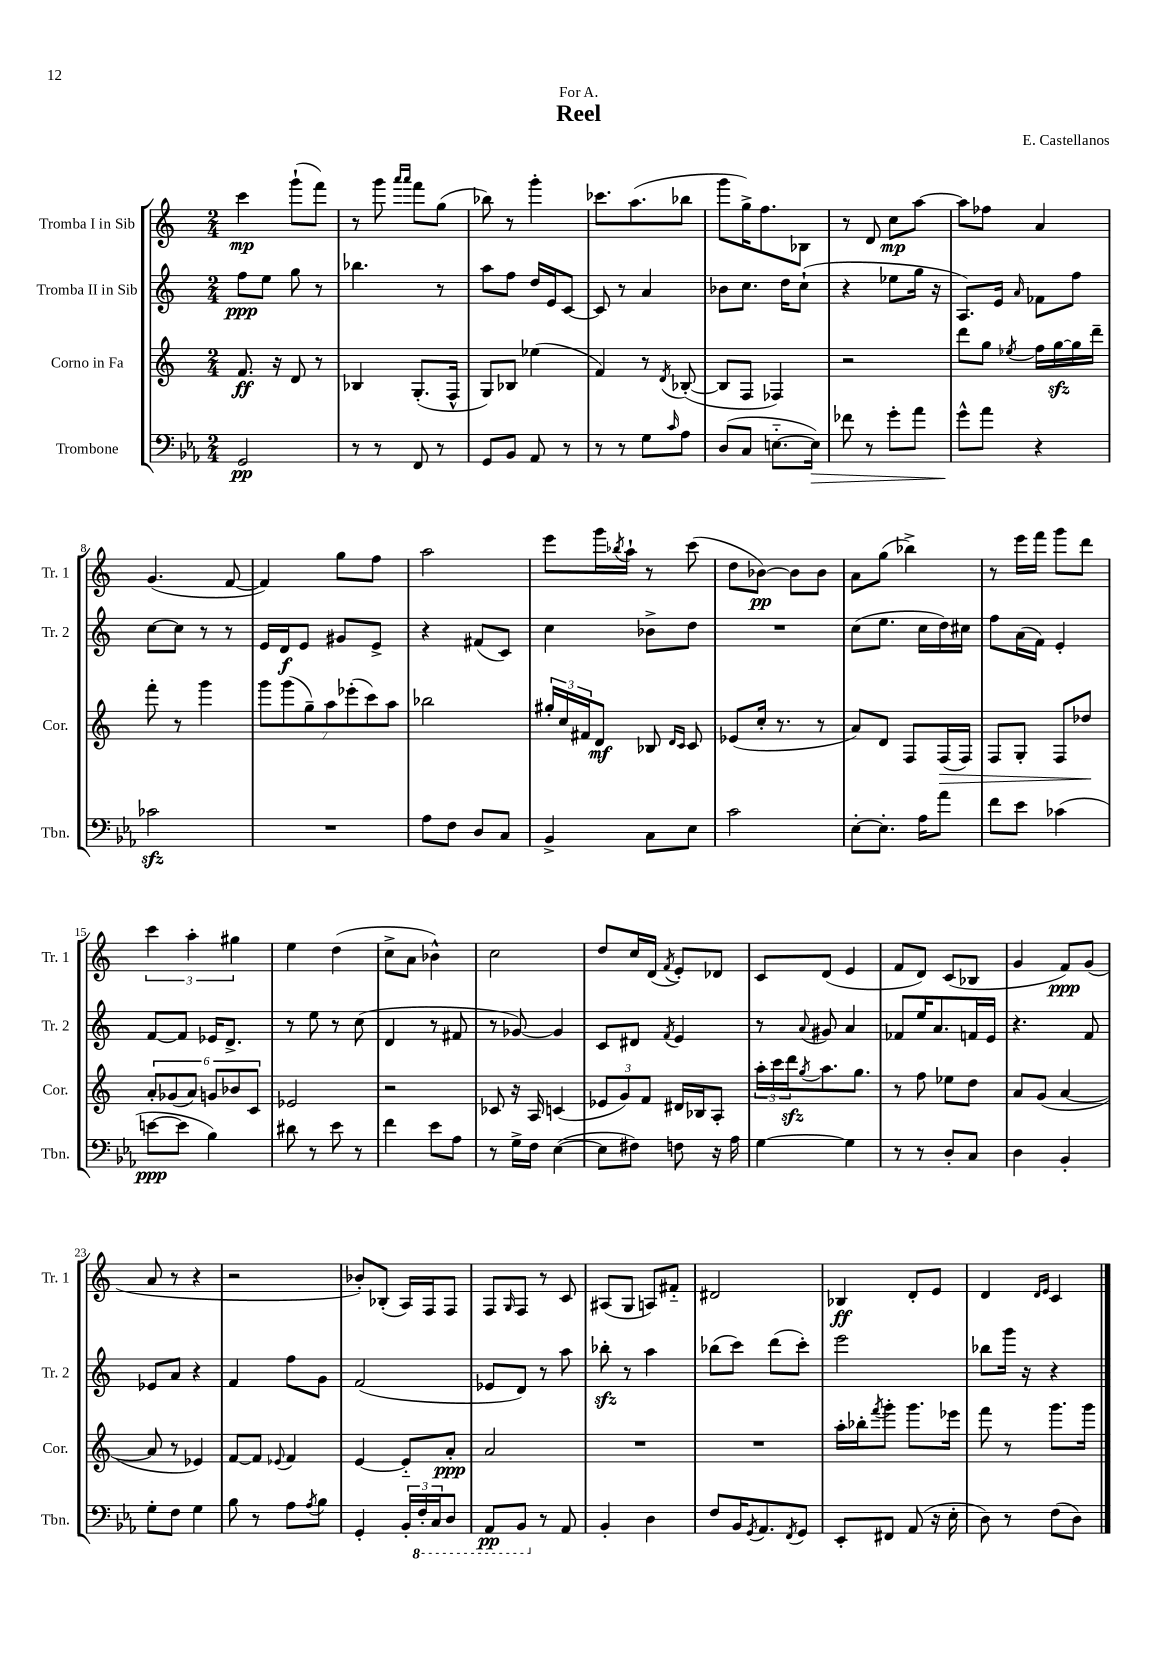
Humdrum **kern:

**kern	**dynam	**kern	**dynam	**kern	**dynam	**kern	**dynam
*part4	*part4	*part3	*part3	*part2	*part2	*part1	*part1
*staff4	*staff4	*staff3	*staff3	*staff2	*staff2	*staff1	*staff1
*I"Trombone	*	*I"Corno in Fa	*	*I"Tromba II in Sib	*	*I"Tromba I in Sib	*
*I'Tbn.	*	*I'Cor.	*	*I'Tr. 2	*	*I'Tr. 1	*
*clefF4	*	*clefG2	*	*clefG2	*	*clefG2	*
*k[b-e-a-]	*	*k[]	*	*k[]	*	*k[]	*
*M2/4	*	*M2/4	*	*M2/4	*	*M2/4	*
=1	=1	=1	=1	=1	=1	=1	=1
2GG/	pp	8.f/	ff	8ff\L	ppp	4ccc\	mp
.	.	.	.	8ee\J	.	.	.
.	.	16r	.	.	.	.	.
.	.	8d/	.	8gg\	.	(8ggg`\L	.
.	.	8r	.	8r	.	8fff\J)	.
=2	=2	=2	=2	=2	=2	=2	=2
8r	.	4B-X/	.	4.bb-X\	.	8r	.
8r	.	.	.	.	.	8ggg\	.
.	.	.	.	.	.	16qqaaa/LL	.
.	.	.	.	.	.	16qqaaa/JJ	.
8FF/	.	(8.G'/L	.	.	.	8fff\L	.
8r	.	.	.	8r	.	(8gg\J	.
.	.	16F^^/Jk	.	.	.	.	.
=3	=3	=3	=3	=3	=3	=3	=3
8GG/L	.	8G/L)	.	8aa\L	.	8bb-X\)	.
8BB-/J	.	8B-X/J	.	8ff\J	.	8r	.
8AA-/	.	(4ee-X\	.	16dd/LL	.	4ggg'\	.
.	.	.	.	16e/J	.	.	.
8r	.	.	.	[8c/J	.	.	.
=4	=4	=4	=4	=4	=4	=4	=4
8r	.	4f/)	.	8c/]	.	8.ccc-X\L	.
8r	.	.	.	8r	.	.	.
.	.	.	.	.	.	(8.aa\	.
8G\L	.	8r	.	4a/	.	.	.
16qqc/	.	8qd/	.	.	.	.	.
8A-\J	.	([8B-X'/	.	.	.	8bb-X\J	.
=5	=5	=5	=5	=5	=5	=5	=5
(8D/L	.	8B-/L]	.	8b-X\L	.	8ggg\L	.
8C/J	.	8F/J	.	8.cc\J	.	16gg^\K)	.
.	.	.	.	.	.	8.ff\	.
[8.En\L	.	4F-X/)	.	.	.	.	.
.	.	.	.	16dd\KL	.	.	.
.	.	.	.	(8cc`\J	.	8B-X\J	.
!	!LO:HP:b	!	!	!	!	!	!
16E\Jk])	>	.	.	.	.	.	.
=6	=6	=6	=6	=6	=6	=6	=6
8f-X\	.	2r	.	4r	.	8r	.
8r	.	.	.	.	.	8d/	.
8g'\L	.	.	.	8ee-X\L	.	8cc\L	mp
8a-\J	.	.	.	16gg\Jk	.	[8aa\J	.
.	.	.	.	16r	.	.	.
=7	=7	=7	=7	=7	=7	=7	=7
8g^^\L	.	8ddd\L	.	8.A/L)	.	8aa\L]	.
8a-\J	]	8gg\J	.	.	.	8ff-X\J	.
.	.	.	.	16e/Jk	.	.	.
.	.	8qee-X/	.	16qqa/	.	.	.
4r	.	16ff\LL	.	8f-X\L	.	4a/	.
.	.	[16ggzz\	.	.	.	.	.
.	.	16gg\]	.	8ff\J	.	.	.
.	.	16ddd~\JJ	.	.	.	.	.
!!LO:LB:g=z
=8	=8	=8	=8	=8	=8	=8	=8
2c-Xzz\	.	8fff'\	.	[8cc\L	.	(4.g/	.
.	.	8r	.	8cc\J]	.	.	.
.	.	4ggg\	.	8r	.	.	.
.	.	.	.	8r	.	[8f/	.
=9	=9	=9	=9	=9	=9	=9	=9
2r	.	14ggg\L	.	16e/LL	.	4f/])	.
.	.	.	.	16d/J	f	.	.
.	.	(14ggg\	.	.	.	.	.
.	.	.	.	8e/J	.	.	.
.	.	14gg~\)	.	.	.	.	.
.	.	14aa\	.	.	.	.	.
.	.	.	.	8g#X/L	.	8gg\L	.
.	.	(14eee-X'\	.	.	.	.	.
.	.	14ccc\)	.	.	.	.	.
.	.	.	.	8e^/J	.	8ff\J	.
.	.	14aa\J	.	.	.	.	.
=10	=10	=10	=10	=10	=10	=10	=10
8A-\L	.	2bb-X\	.	4r	.	2aa\	.
8F\J	.	.	.	.	.	.	.
8D/L	.	.	.	(8f#X/L	.	.	.
8C/J	.	.	.	8c/J)	.	.	.
=11	=11	=11	=11	=11	=11	=11	=11
4BB-^/	.	24gg#X'/LL	.	4cc\	.	8eee\L	.
.	.	24cc/	.	.	.	.	.
.	.	24f#X/J	.	.	.	.	.
.	.	8d/J	mf	.	.	16ggg\L	.
.	.	.	.	.	.	8qbb-X/	.
.	.	.	.	.	.	16aa`\JJ	.
8C\L	.	8B-X/	.	8b-X^\L	.	8r	.
.	.	16qqd/LL	.	.	.	.	.
.	.	16qqc/JJ	.	.	.	.	.
8E-\J	.	8c/	.	8dd\J	.	(8ccc\	.
=12	=12	=12	=12	=12	=12	=12	=12
2c\	.	(8e-X/L	.	2r	.	8dd\L	.
.	.	16cc'/Jk	.	.	.	[8b-X\J)	pp
.	.	8.r	.	.	.	.	.
.	.	.	.	.	.	8b-\L]	.
.	.	8r	.	.	.	8b-\J	.
=13	=13	=13	=13	=13	=13	=13	=13
[8E-'\L	.	8a/L)	.	(8cc\L	.	8a\L	.
8.E-'\J]	.	8d/J	.	8.ee\J	.	(8gg\J	.
.	.	8F/L	.	.	.	4bb-X^\)	.
16A-\KL	.	.	.	16cc\LL	.	.	.
!	!	!	!LO:HP:b	!	!	!	!
8a-\J	.	(16F/L	>	16dd\)	.	.	.
.	.	16F/JJ)	.	16cc#X\JJ	.	.	.
=14	=14	=14	=14	=14	=14	=14	=14
8f\L	.	8F/L	.	8ff\L	.	8r	.
8e-\J	.	8G'/J	.	(16a\L	.	16eee\LL	.
.	.	.	.	16f\JJ)	.	16fff\JJ	.
(4c-X\	.	8F/L	.	4e'/	.	8ggg\L	.
.	.	8dd-X/J	.	.	.	8ddd\J	.
.	.	.	]	.	.	.	.
!!LO:LB:g=z
=15	=15	=15	=15	=15	=15	=15	=15
[8en\L	ppp	12a'/L	.	[8f/L	.	6ccc\	.
.	.	(12g-X/	.	.	.	.	.
8e\J]	.	.	.	8f/J]	.	.	.
.	.	12a/J)	.	.	.	6aa'\	.
4B-\)	.	12gn/L	.	16e-X/KL	.	.	.
.	.	.	.	8.d^/J	.	.	.
.	.	12b-X/	.	.	.	6gg#X\	.
.	.	12c/J	.	.	.	.	.
=16	=16	=16	=16	=16	=16	=16	=16
8d#X\	.	2e-X/	.	8r	.	4ee\	.
8r	.	.	.	8ee\	.	.	.
8e-\	.	.	.	8r	.	(4dd\	.
8r	.	.	.	(8cc\	.	.	.
=17	=17	=17	=17	=17	=17	=17	=17
4f\	.	2r	.	4d/	.	8cc^\L	.
.	.	.	.	.	.	8a\J	.
8e-\L	.	.	.	8r	.	4b-X^^\)	.
8A-\J	.	.	.	8f#X/	.	.	.
=18	=18	=18	=18	=18	=18	=18	=18
8r	.	8c-X/	.	8r	.	2cc\	.
16G^\LL	.	16r	.	[8g-X/)	.	.	.
16F\JJ	.	16A/	.	.	.	.	.
([4E-\	.	(4cn/	.	4g-/]	.	.	.
=19	=19	=19	=19	=19	=19	=19	=19
8E-\L]	.	12e-X/L	.	8c/L	.	8dd/L	.
.	.	12g/)	.	.	.	.	.
8F#X\J)	.	.	.	8d#X/J	.	16cc/L	.
.	.	12f/J	.	.	.	.	.
.	.	.	.	.	.	(16d/JJ	.
.	.	.	.	8qf/	.	8qf/	.
8Fn\	.	16d#X/LL	.	4e/	.	8e'/L)	.
.	.	16B-X/J	.	.	.	.	.
16r	.	8A'/J	.	.	.	8d-X/J	.
16A-\	.	.	.	.	.	.	.
=20	=20	=20	=20	=20	=20	=20	=20
[4G\	.	24aa'\LL	.	8r	.	8c/L	.
.	.	24ccc\	.	.	.	.	.
.	.	24dddzz\J	.	.	.	.	.
.	.	8qgg/	.	8qqa/	.	.	.
.	.	8.aa\	.	8g#X/	.	(8d/J	.
4G\]	.	.	.	4a/	.	4e/	.
.	.	8.gg\J	.	.	.	.	.
=21	=21	=21	=21	=21	=21	=21	=21
8r	.	8r	.	8f-X/L	.	8f/L	.
8r	.	8ff\	.	16ee/K	.	8d/J)	.
.	.	.	.	8.a/	.	.	.
8D'/L	.	8ee-X\L	.	.	.	(8c/L	.
8C/J	.	8dd\J	.	16fn/L	.	8B-X/J	.
.	.	.	.	16e/JJ	.	.	.
=22	=22	=22	=22	=22	=22	=22	=22
4D\	.	8a/L	.	4.r	.	4g/	.
.	.	(8g/J	.	.	.	.	.
4BB-'/	.	[4a/	.	.	.	8f/L)	ppp
.	.	.	.	8f/	.	(8g/J	.
!!LO:LB:g=z
=23	=23	=23	=23	=23	=23	=23	=23
8G'\L	.	8a/]	.	8e-X/L	.	8a/	.
8F\J	.	8r	.	8a/J	.	8r	.
4G\	.	4e-X/)	.	4r	.	4r	.
=24	=24	=24	=24	=24	=24	=24	=24
8B-\	.	[8f/L	.	4f/	.	2r	.
8r	.	8f/J]	.	.	.	.	.
.	.	8qqe-X/	.	.	.	.	.
8A-\L	.	4f/	.	8ff\L	.	.	.
8qA-/	.	.	.	.	.	.	.
8B-\J	.	.	.	8g\J	.	.	.
=25	=25	=25	=25	=25	=25	=25	=25
4GG'/	.	[4e/	.	(2f/	.	8b-X'/L)	.
.	.	.	.	.	.	(8B-X'/J	.
24BB-'/LL	.	8e/L]	.	.	.	16A/LL)	.
*8ba	*	*	*	*	*	*	*
24FF'/	.	.	.	.	.	.	.
.	.	.	.	.	.	16F/J	.
24CC/J	.	.	.	.	.	.	.
8DD/J	.	8a'/J	ppp	.	.	8F/J	.
=26	=26	=26	=26	=26	=26	=26	=26
8AAA-/L	pp	2a/	.	8e-X/L	.	8F/L	.
.	.	.	.	.	.	16qqG/	.
8BBB-/J	.	.	.	8d/J)	.	8F/J	.
*X8ba	*	*	*	*	*	*	*
8r	.	.	.	8r	.	8r	.
8AA-/	.	.	.	8aa\	.	8c/	.
=27	=27	=27	=27	=27	=27	=27	=27
4BB-'/	.	2r	.	8bb-Xzz'\	.	(8A#X/L	.
.	.	.	.	8r	.	8G/J	.
4D\	.	.	.	4aa\	.	8An/L)	.
.	.	.	.	.	.	8f#X/J	.
=28	=28	=28	=28	=28	=28	=28	=28
8F/L	.	2r	.	(8bb-X\L	.	2d#X/	.
16BB-/K	.	.	.	8ccc\J)	.	.	.
8qGG/	.	.	.	.	.	.	.
8.AA-/	.	.	.	.	.	.	.
.	.	.	.	(8ddd\L	.	.	.
8qFF/	.	.	.	.	.	.	.
8GG/J	.	.	.	8ccc'\J)	.	.	.
=29	=29	=29	=29	=29	=29	=29	=29
8EE-'/L	.	16aa'\LL	.	2eee\	.	4B-X/	ff
.	.	16bb-X'\J	.	.	.	.	.
.	.	8qfff/	.	.	.	.	.
8FF#X/J	.	8ggg'\J	.	.	.	.	.
(8AA-/	.	8.ggg\L	.	.	.	8d'/L	.
16r	.	.	.	.	.	8e/J	.
16E-'\	.	16eee-X\Jk	.	.	.	.	.
=30	=30	=30	=30	=30	=30	=30	=30
8D\)	.	8fff\	.	8bb-X\L	.	4d/	.
8r	.	8r	.	16ggg\Jk	.	.	.
.	.	.	.	16r	.	.	.
.	.	.	.	.	.	16qqd/LL	.
.	.	.	.	.	.	16qqe/JJ	.
(8F\L	.	8.ggg\L	.	4r	.	4c/	.
8D\J)	.	.	.	.	.	.	.
.	.	16ggg\Jk	.	.	.	.	.
==	==	==	==	==	==	==	==
*-	*-	*-	*-	*-	*-	*-	*-
